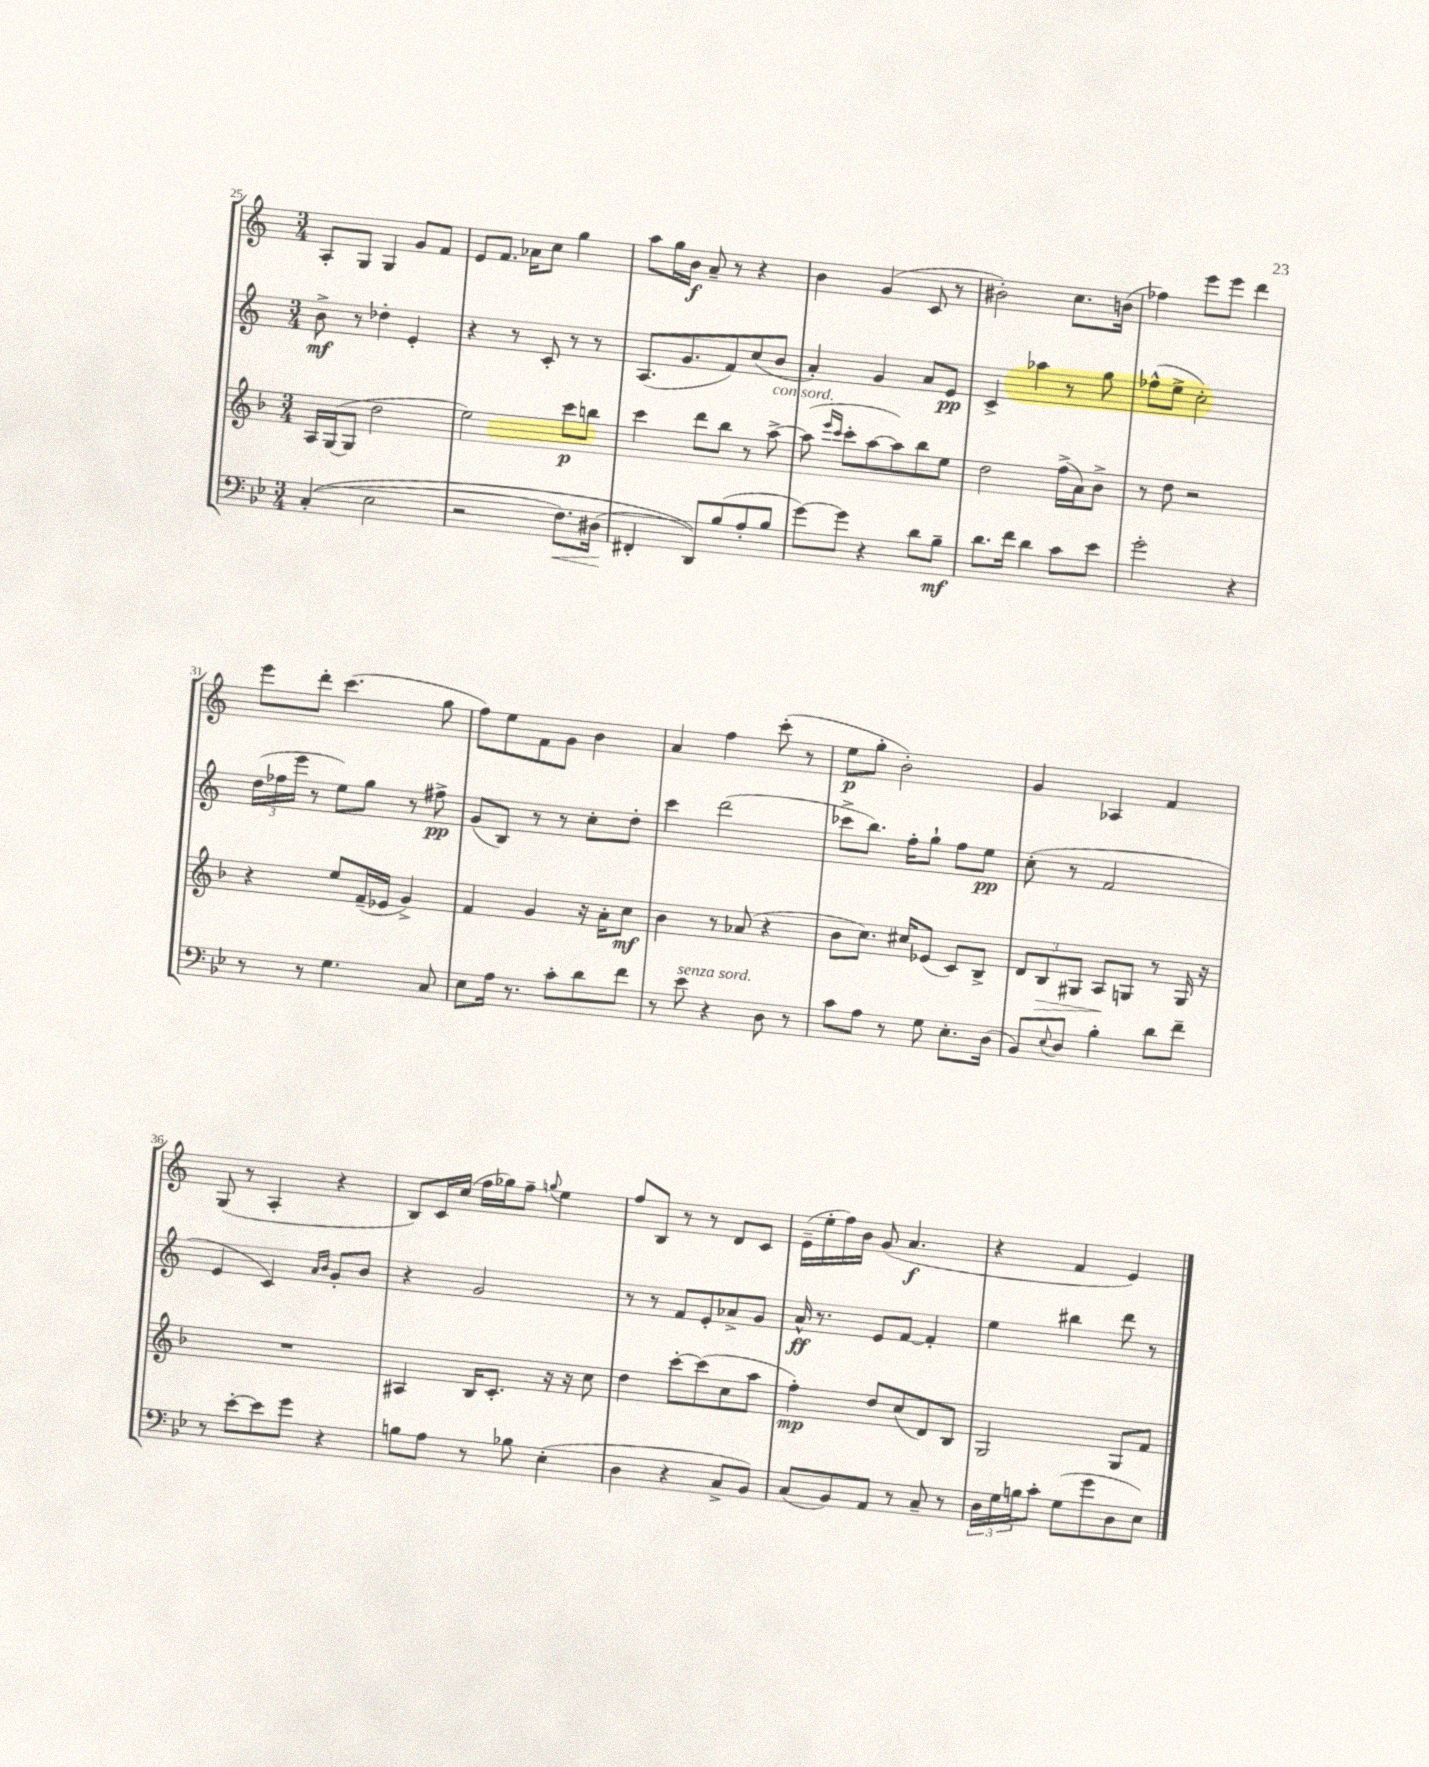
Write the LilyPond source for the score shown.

<<
\new StaffGroup <<
\new Staff = "s0" {
    \clef treble \key c \major \numericTimeSignature \time 3/4
    a8-. g8 g4 g'8 f'8 |
    e'8 f'8. aes'16 c''8 g''4 |
    a''8 g''16 b'16\f a'8-- r8 r4 |
    b'4 g'4( c'8 r8 |
    bis'2-.) c''8. b'16( |
    fes''4) e'''8 e'''8 d'''4 |
    e'''8 d'''8-. c'''4.( g''8 |
    f''8) e''8 f'8 g'8 b'4 |
    a'4 f''4 c'''8-.( r8 |
    e''8\p g''8-. b'2-.) |
    g'4 aes4 f'4 |
    g8( r8 a4-. r4 |
    b8) c'16 c''16( f''16 ges''16) f''8-- \appoggiatura { g''8 } e''4 |
    f''8 b8 r8 r8 d'8 c'8 |
    e'16--( e''16-. f''16) b'16 g'8( a'4.\f |
    r4 f'4 e'4) \bar "|." |
}
\new Staff = "s1" {
    \clef treble \key c \major \numericTimeSignature \time 3/4
    b'8->\mf r8 des''4-. e'4-. |
    r4 r8 c'8-. r8 r8 |
    a8.( g'8. f'8) c''8( b'8 |
    a'4-.) g'4 a'8 e'8\pp |
    c'4-> aes''4 r8 g''8 |
    fes''8-^( e''8-> c''2-.) |
    \tuplet 3/2 { d''16( fes''16 e'''16 } r8 e''8) g''8 r8 fis''8->\pp |
    g'8( b8) r8 r8 c''8-. d''8-. |
    c'''4 d'''2( |
    ces'''8-> b''8.) f''16-. g''8-! f''8 e''8\pp |
    c''8-.( r8 f'2 |
    e'4 c'4) \grace { a'16 b'16 } g'8-. b'8 |
    r4 g'2 |
    r8 r8 f'8 e'8-. aes'8-> g'8 |
    a'16-^\ff r8. e'8 f'8~ f'4-. |
    e''4 bis''4 d'''8 r8 \bar "|." |
}
\new Staff = "s2" {
    \clef treble \key f \major \numericTimeSignature \time 3/4
    a16 g16~( g8 d''2 |
    e''2) c'''8\p b''8 |
    c'''4 d'''8 bes''8 r8 a''8~->^\markup { \italic "con sord." } |
    a''8( \grace { e'''16 c'''16 } c'''8-. a''8~ a''8) bes''8 e''8 |
    d''2 f''16->( a'16) bes'8-> |
    r8 d''8 r2 |
    r4 e''8 f'16--( ees'16 g'4->) |
    f'4 g'4 r16 a'16-. c''8\mf |
    bes'4 r8 aes'8( r4 |
    bes'8 c''8.) cis''16 ees'8( c'8) bes8-> |
    \tuplet 3/2 { d'8 bes8\> gis8 } a8\! g8 r8 g16 r16 |
    R2. |
    ais4 bes16 c'8.-. r16 r16 c''8 |
    d''4 c'''8~-. c'''8( c''8 a''8 |
    f''4-.\mp) d''8 c''8( d'8) bes8 |
    g2 g8 f'8 \bar "|." |
}
\new Staff = "s3" {
    \clef bass \key bes \major \numericTimeSignature \time 3/4
    c4-.(\( ees2 |
    r2 f8.\<) dis16( |
    fis,4-.\! d,8)\) bes8( a8-. bes8 |
    g'8~) g'8 r4 d'8 bes8--\mf |
    d'8. f'16 d'4 c'8 ees'8 |
    g'2-. r4 |
    r8 r8 g4. c8 |
    ees8 a16 r8. c'8-. d'8 f'8 |
    r8 ees'8^\markup { \italic "senza sord." } r4 d8 r8 |
    c'8 a8 r8 g8 ees8.-. d16( |
    bes,8) \appoggiatura { ees8 } d8 bes4-. d'8 f'8-- |
    r8 ees'8~-. ees'8 g'8 r4 |
    b8 a8 r8 bes8 ees4-.( |
    d4 r4 c8-> bes,8) |
    c8( bes,8) a,8 r8 c8-- r8 |
    \tuplet 3/2 { d16 g16 b16 } c'8-. g8( g'8 d8 ees8) \bar "|." |
}
>>
>>
\layout { \context { \Score currentBarNumber = #25 } }
